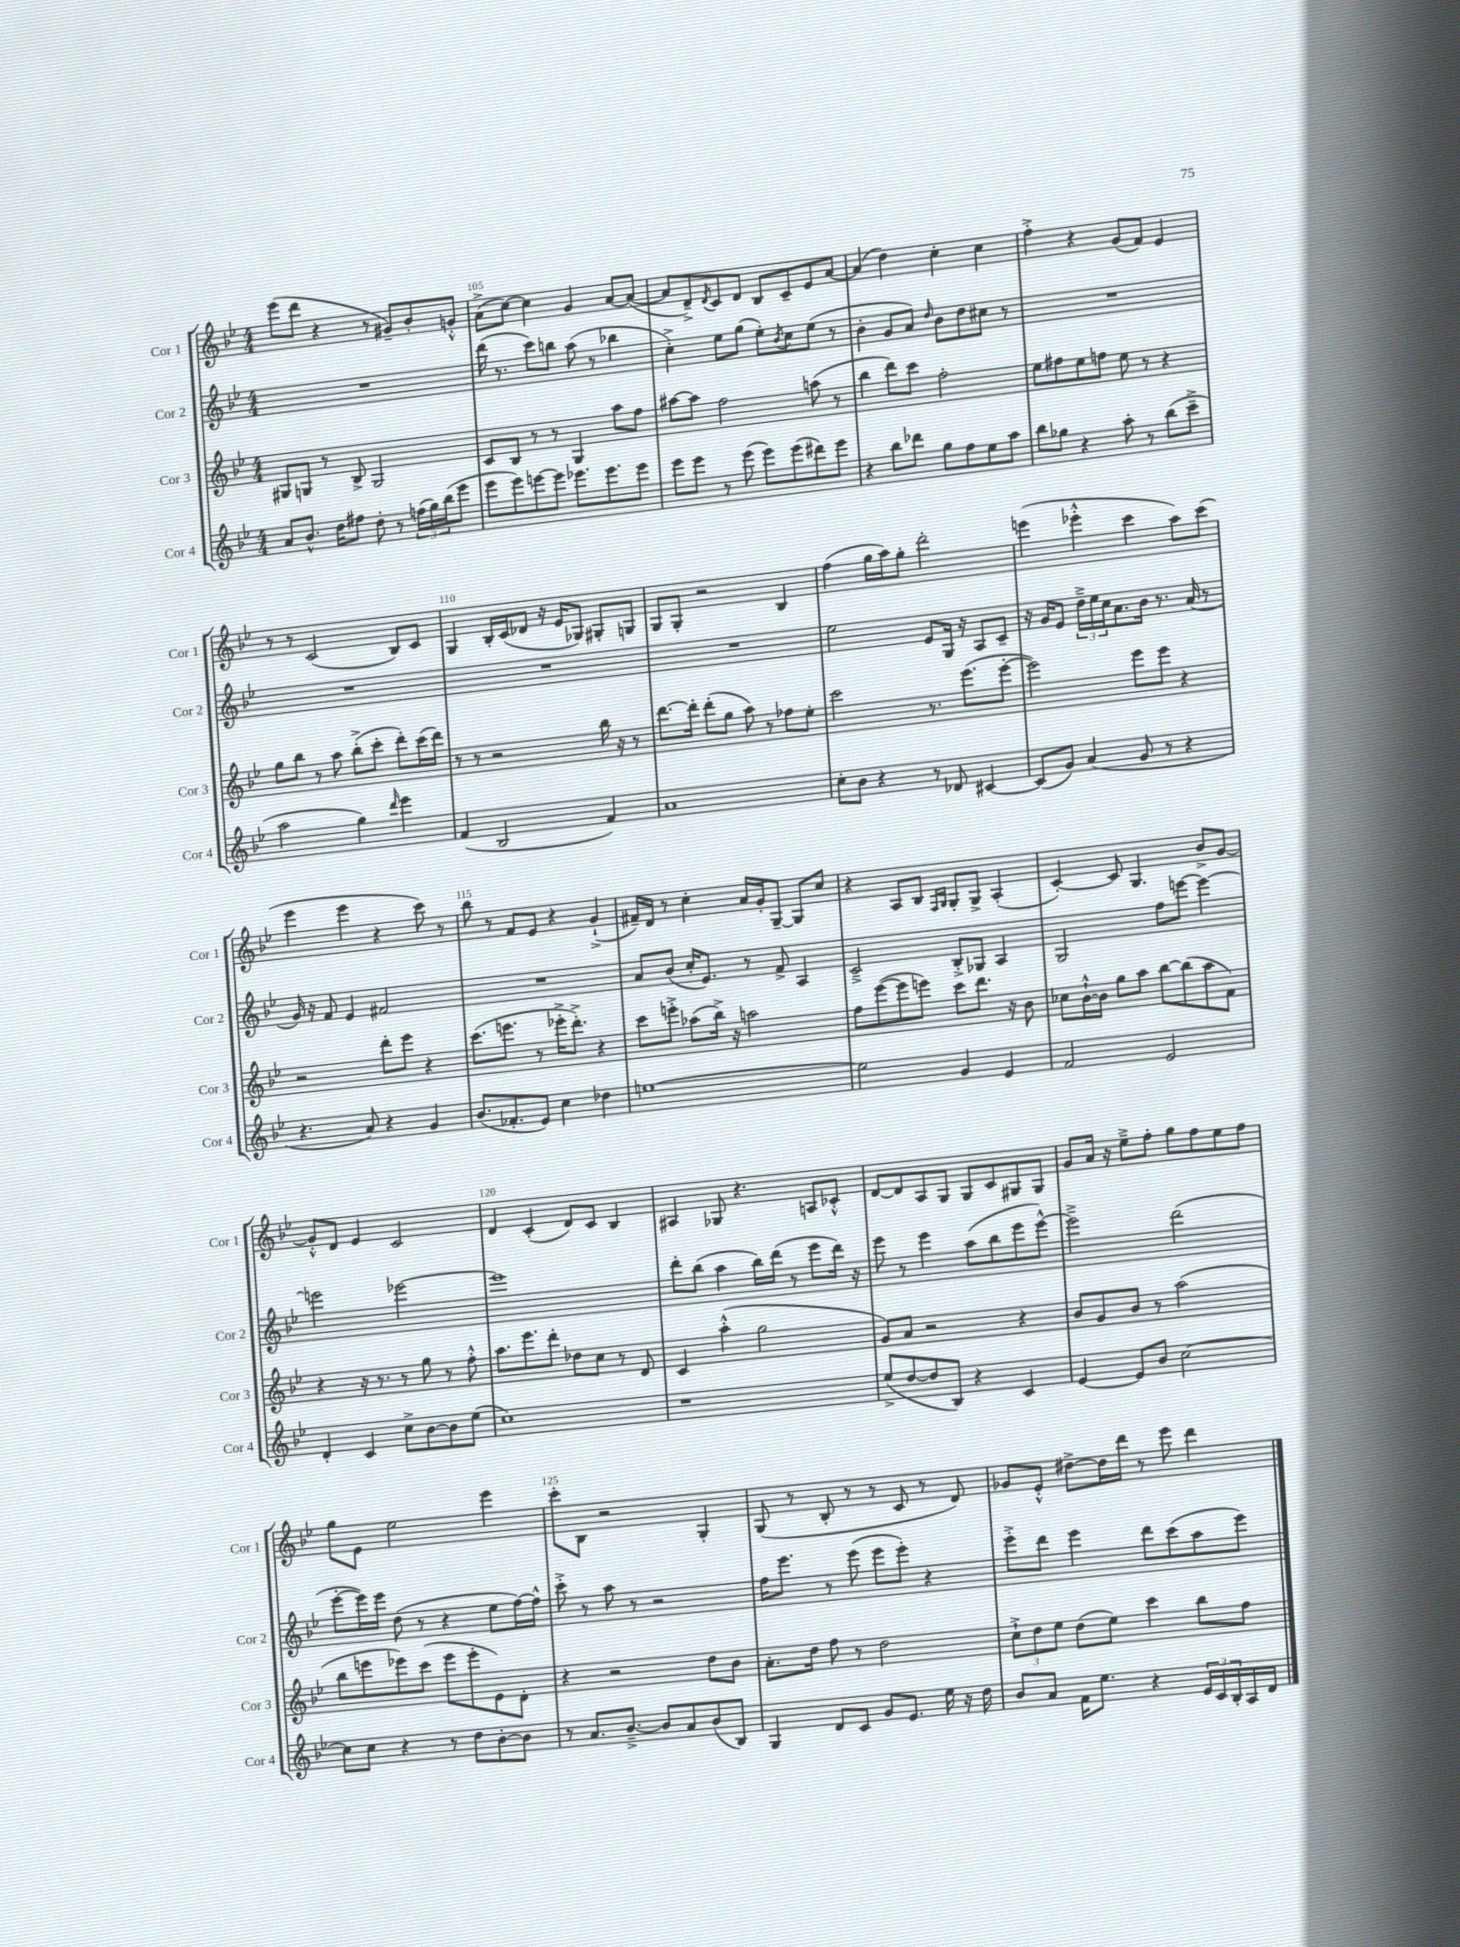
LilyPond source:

<<
\new StaffGroup <<
\new Staff = "s0" \with { instrumentName = "Cor 1" shortInstrumentName = "Cor 1" } {
    \clef treble \key bes \major \numericTimeSignature \time 4/4
    ees'''8( d'''8 r4 r8 gis'8--) bes'8-. g'8-.-^ |
    a'8->( c''8~) c''4 g'4 a'8~ a'8~( |
    a'8 d'8--->) \acciaccatura { d'8 } c'8 d'8 bes8 c'8-- ees'8 a'8~ |
    a'4( d''4) c''4-. c''4 |
    f''4-.-> r4 g'8( f'8) ees'4 |
    r8 r8 c'2( bes8) c'8 |
    g4 bes16-. c'16( des'8 r16 ees'16 ges8) gis8-. g8 |
    g8 g8-. r2 bes4 |
    f''4( g''16 a''16) g''8-. d'''2-. |
    e'''4( ees'''4-.-^ c'''4 a''8) c'''8( |
    ees'''4 ees'''4 r4 c'''8) r8 |
    bes''8 r8 f'8 ees'8 r4 g'4-!->( |
    fis'16--) d'16 r8 c''4-. a'16 g'16-. g8~-- g8 c''8 |
    r4 a8 bes8 \grace { f16 g16 } g8-. g8-> a4-.( |
    c'4~-.) c'8 g4. bes'8-> g'8~ |
    g'8-.-^ d'8 ees'4 c'2 |
    d'4 c'4-.( d'8) c'8 bes4 |
    ais4 ges8 r4. a8 ces'8-.-^ |
    d'8~ d'8 a8 g8 g8 c'8 gis8 gis8 |
    g'8 a'16 r16 ees''8---> f''8-. g''8 f''8 ees''8 f''8 |
    g''8 ees'8 ees''2 ees'''4 |
    c'''8-. bes8 r2 g4-. |
    g8( r8 bes8-. r8 r8 c'8 r8 d'8) |
    ges'8 ees'8-.-^ dis''8~-> dis''16 d'''16 r8 ees'''8 d'''4 \bar "|." |
}
\new Staff = "s1" \with { instrumentName = "Cor 2" shortInstrumentName = "Cor 2" } {
    \clef treble \key bes \major \numericTimeSignature \time 4/4
    R1 |
    d'''16( r8. c'''8) b''8 a''8( r8 bes''4 |
    c''4-.->) ees''8 g''8( ees''8-.) \acciaccatura { bes'8 } c''8 ees''8( r8 |
    bes'4-. g'8 a'8) \grace { d''16 } bes'8 d''8 cis''8 r8 |
    R1 |
    R1 |
    R1 |
    R1 |
    ees''2 ees'8 g16 r16 a8 c'8-- |
    r16 g'16 ees'8 \tuplet 3/2 { d''16---> ees''16 c''16 } a'8. bes'16 r8. a'16( r8 |
    g'16) r16 f'8 ees'4 fis'2 |
    R1 |
    a'8 bes'8( c''16-. ees'8.) r8 f'8-> a4 |
    c'2---> bes8-.-> ges8 a4 |
    g2 f''8 e'''8~ e'''4~ |
    e'''2 ees'''2~ |
    ees'''1 |
    d'''8-. bes''8( a''4 bes''16) d'''16( r8 ees'''8 d'''16) r16 |
    ees'''8 r8 ees'''4 a''8( bes''8 ees'''8 ees'''8~-^) |
    ees'''2---> d'''2( |
    ees'''8~-. ees'''16) ees'''16 d''8( r8 r4 ees''8 f''16~) f''16-^ |
    c'''8-.-> r8 a''8 r8 r2 |
    f''16 ees'''8. r8 ees'''8( ees'''8 ees'''8-.) r4 |
    ees'''8-.-> d'''8 ees'''4 d'''8 c'''8( a''8 ees'''8) \bar "|." |
}
\new Staff = "s2" \with { instrumentName = "Cor 3" shortInstrumentName = "Cor 3" } {
    \clef treble \key bes \major \numericTimeSignature \time 4/4
    gis8 g8 r8 bes8-> g2 |
    c'8 bes8 r8 r8 g4 a''8 f''8 |
    ais''8~ ais''8 f''2 a''8( r8 |
    bes''4 d'''8) c'''8 f''2-. |
    ees''8 fis''8 ees''8 f''8 ees''8 r8 r4 |
    g''8 bes''8 r8 a''8 bes''8-.->( c'''8-. d'''8-.) c'''16( d'''16) |
    r8 r8 r2 bes''16 r16 r8 |
    d'''8.~ d'''16-. d'''8-.( g''8 a''8) r8 fes''8 ees''8-. |
    c'''2 r8. ees'''8.( ees'''8~-. |
    ees'''2) ees'''8 ees'''8 r4 |
    r2 d'''8-. ees'''8 r4 |
    c'''8.( e'''8. r8 ees'''16-.-> d'''8.-.->) r4 |
    c'''8 e'''8-.-> aes''8( bes''16->) r16 a''2 |
    f''8 ees'''8~( ees'''8 e'''8) c'''8 d'''8. r16 bes'8 |
    ces''8 bes'16~-!-^ bes'16 g''8 a''8 bes''8~ bes''8( a''8 f'8) |
    r4 r16 r8. r8 g''8 r8 f''8-.-^ |
    a''8. ees'''8. d'''8-. des''8 c''8 r8 d'8 |
    c'4 a''4-.-^( g''2 |
    g'8) a'8 r2 r4 |
    bes'8 g'8 bes'8 r8 a''2( |
    bes''8 e'''8 ees'''8) c'''8( ees'''8 ees'''8-. ees'8) d'8-. |
    r4 r2 d''8 bes'8 |
    a'8.-. d''16 f''8 r8 d''2 |
    \tuplet 3/2 { c''8-!-> d''8 ees''8 } d''8( ees''8) c'''4 bes''8 f''8 \bar "|." |
}
\new Staff = "s3" \with { instrumentName = "Cor 4" shortInstrumentName = "Cor 4" } {
    \clef treble \key bes \major \numericTimeSignature \time 4/4
    a'8 bes'8.-^ d''16 fis''8 d''8-. r8 \tuplet 3/2 { f''16( g''16) bes''16( } ees'''8 |
    ees'''8 ees'''8) e'''8~ e'''8 ees'''8. ees'''8. ees'''8 |
    ees'''8 ees'''8 r8 ees'''8( ees'''8) ees'''8( dis'''8) ees'''8 |
    r4 bes''8 des'''8 g''8 f''8 ees''8 a''8 |
    bes''8 ges''8 r4 a''8-. r8 bes''8( c'''8---> |
    a''2 g''4) \grace { d'''16 } ees'''4 |
    f'4( bes2 f'4) |
    a'1 |
    c''8-. bes'8 r4 r8 des'8 cis'4~ |
    cis'8( g'8) a'4( g'8 r8 r4 |
    r4. a'8) r4 g'4 |
    bes'8.( fes'8.-. ees'8) c''4 des''4 |
    e''1~ |
    e''2 g'4 ees'4 |
    f'2 ees'2 |
    d'4-. c'4 c''8-> bes'8~ bes'8 ees''8( |
    c''1) |
    r1 |
    ees''8->( d''8~ d''8 bes8) r4 c'4 |
    ees'4~ ees'8 bes'8 c''2~ |
    c''8 c''8 r4 r8 d''8 bes'8~-. bes'8 |
    r8 a'8. bes'8.~---> bes'8 a'8 bes'8( bes8) |
    g4 d'8 c'8 g'8 ees'8. ees''16 r16 d''16 |
    bes'8 a'8 f'16 ees''8. r4 \tuplet 3/2 { ees'16 c'16 bes16-. } a16 d'16 \bar "|." |
}
>>
>>
\layout { \context { \Score currentBarNumber = #104 \override BarNumber.break-visibility = ##(#f #t #t) barNumberVisibility = #(every-nth-bar-number-visible 5) } }
